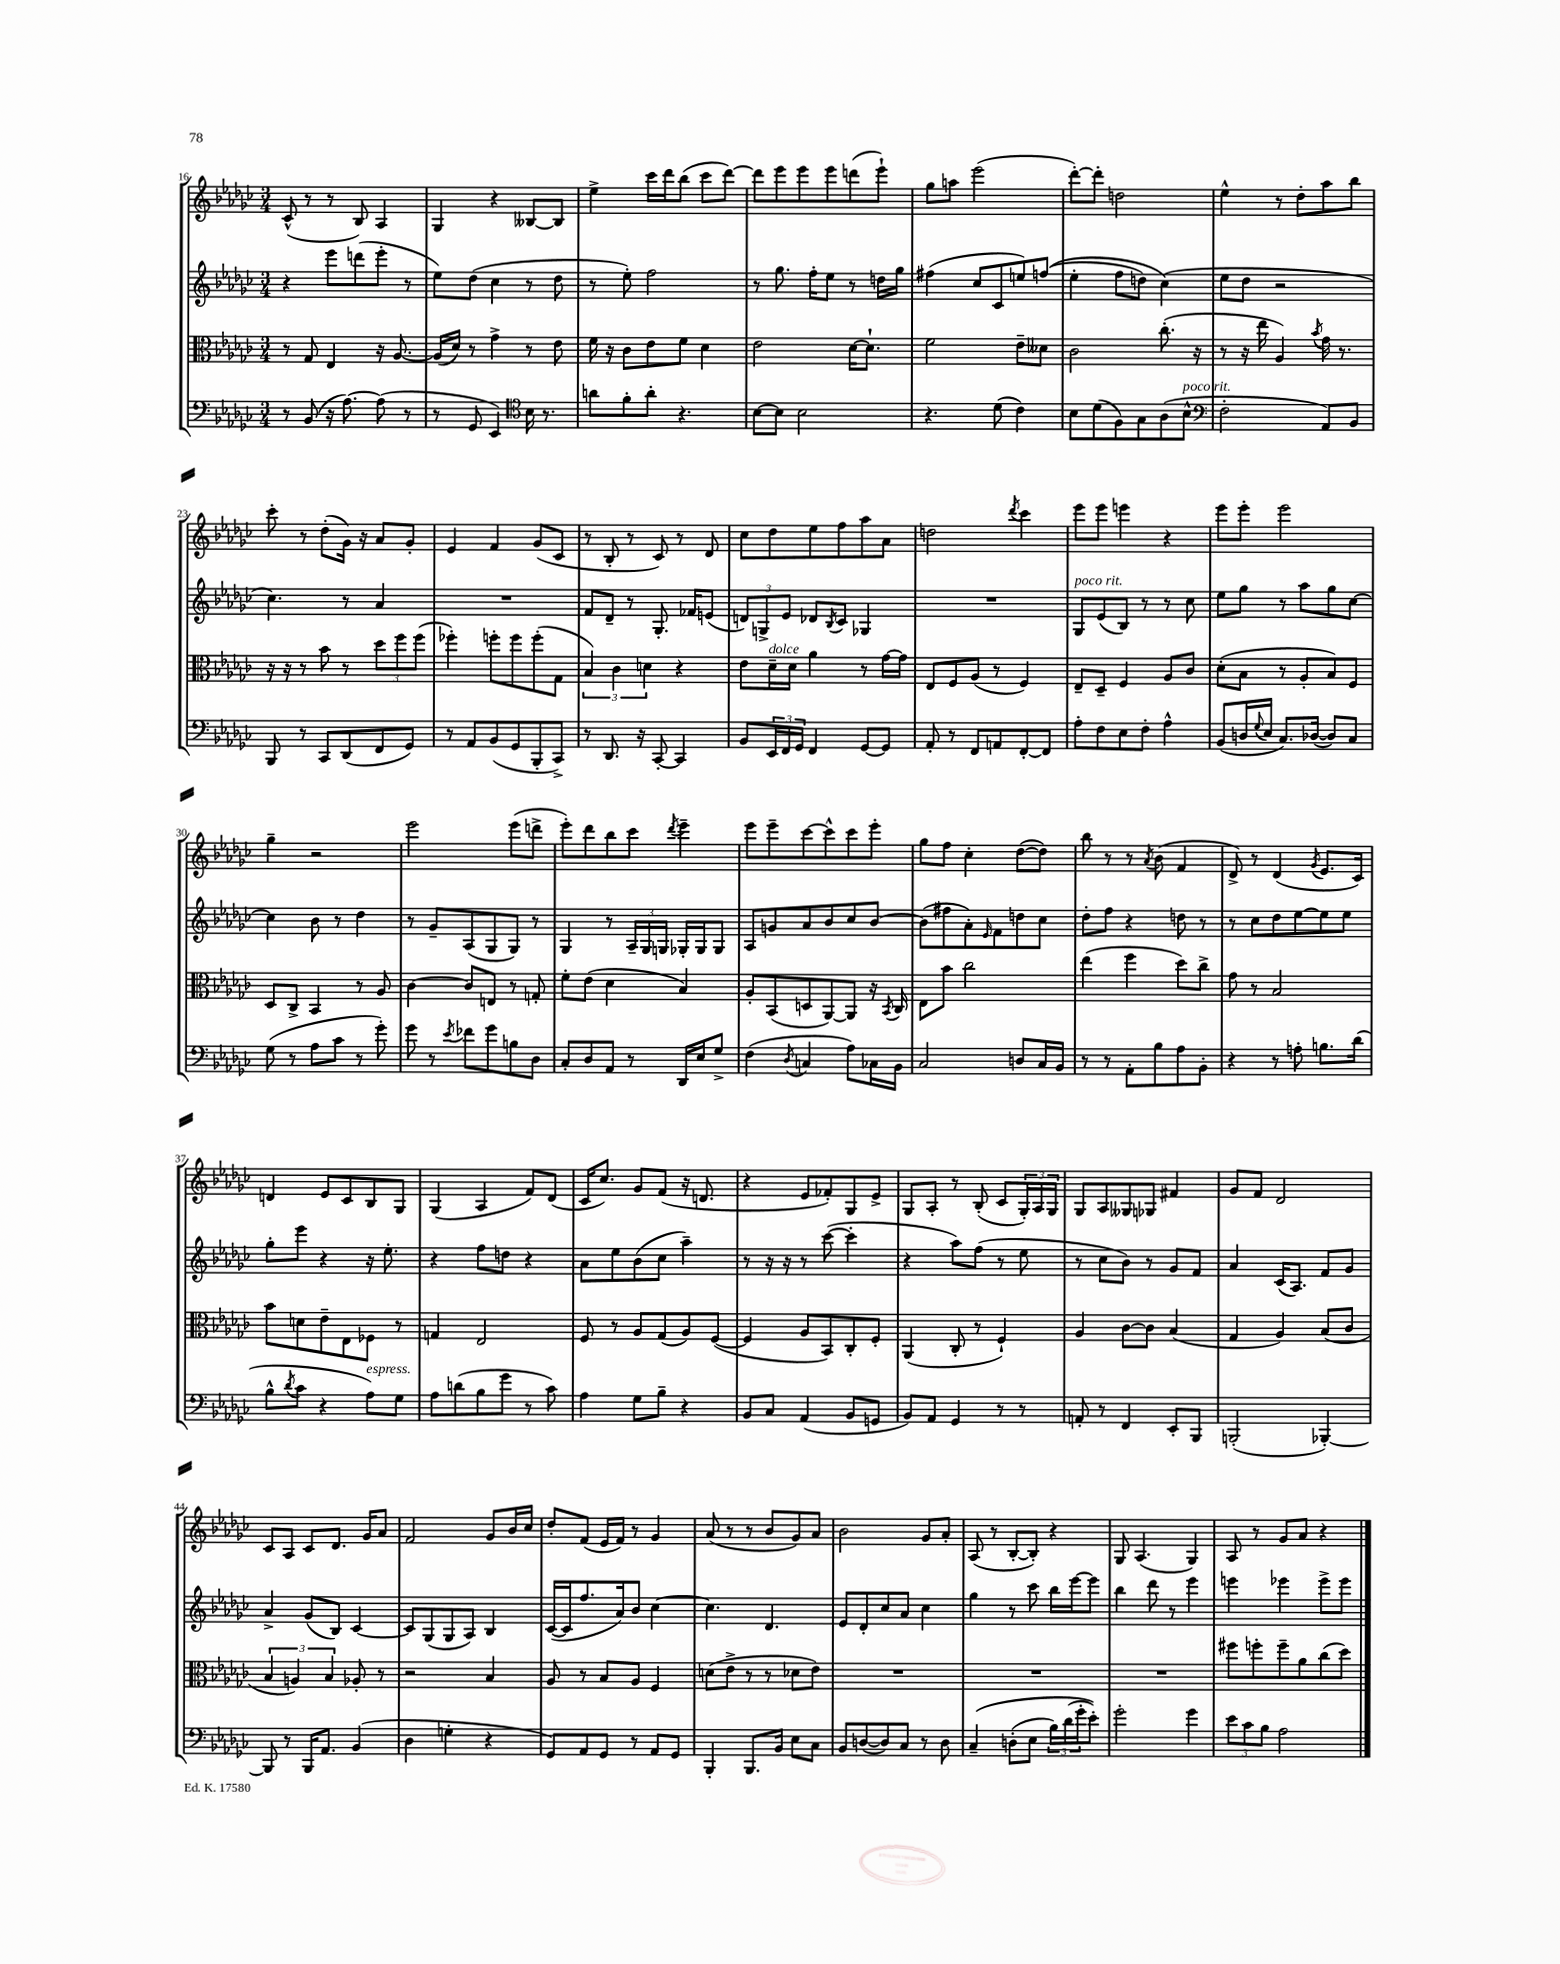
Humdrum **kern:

**kern	**kern	**kern	**kern
*part4	*part3	*part2	*part1
*staff4	*staff3	*staff2	*staff1
*clefF4	*clefC3	*clefG2	*clefG2
*k[b-e-a-d-g-c-]	*k[b-e-a-d-g-c-]	*k[b-e-a-d-g-c-]	*k[b-e-a-d-g-c-]
*M3/4	*M3/4	*M3/4	*M3/4
=16	=16	=16	=16
8r	8r	4r	(8c-^^/
(8BB-/	8G-/	.	8r
16r	4E-/	8eee-\L	8r
[8.A-\)	.	.	.
.	.	(8dddn\	8B-/)
(8A-\]	16r	8eee-'\J	4A-/
.	[8.A-/	.	.
8r	.	8r	.
=17	=17	=17	=17
8r	(16A-/LL]	8ee-\L)	4G-/
.	16d-/JJ)	.	.
8GG-/	8r	(8dd-\J	.
4EE-/)	4g-^\	4cc-\	4r
*clefC4	*	*	*
16B-\	8r	8r	[8B--X/L
8.r	.	.	.
.	8e-\	8dd-\	8B--/J]
=18	=18	=18	=18
8an\L	16f\	8r	4ee-^\
.	16r	.	.
8f'\	8c-\L	8ee-'\)	.
8a'\J	8e-\	2ff\	16ccc-\LL
.	.	.	16ddd-\J
4.r	8f\J	.	(8bb-\J
.	4d-\	.	8ccc-\L
.	.	.	[8ddd-\J)
=19	=19	=19	=19
[8B-\L	2e-\	8r	8ddd-\L]
8B-\J]	.	8.gg-\	8eee-\
2B-\	.	.	8eee-\
.	.	16ff'\KL	.
.	.	8ee-\J	8eee-\
.	[16d-\KL	8r	(8dddn\
.	8.d-`\J]	.	.
.	.	16ddn\LL	8eee-`\J)
.	.	16gg-\JJ	.
=20	=20	=20	=20
4.r	2f\	(4ff#X\	8gg-\L
.	.	.	8aan\J
.	.	8cc-/L	(2eee-\
(8d-\	.	8c-/	.
4c-\)	8e-~\L	8een/)	.
.	8d--X\J	((8ffn/J	.
=21	=21	=21	=21
8B-\L	2c-\	4ee-'\	[8ddd-'\L)
(8d-\	.	.	8ddd-'\J]
8F\)	.	8ff\L	2ddn\
8G-\	.	8ddn\J)	.
(8A-\	(8.cc-'\	(4cc-\)	.
!LO:TX:a:i:t=poco rit.	!	!	!
8B-^^\J	.	.	.
.	16r	.	.
=22	=22	=22	=22
*clefF4	*	*	*
2F'\	8r	8ee-\L	4ee-^^\
.	16r	8dd-\J	.
.	16ee-\	.	.
.	4A-/)	2r	8r
.	.	.	8dd-'\L
.	8qb-/	.	.
8AA-/L)	16g-\	.	8aa-\
.	8.r	.	.
8BB-/J	.	.	8bb-\J
!!LO:LB:g=z
=23	=23	=23	=23
8BBB-/	16r	4.cc-\)	8ccc-'\
.	16r	.	.
8r	8r	.	8r
8CC-/L	8b-\	.	(8dd-'\L
(8DD-/	8r	8r	16g-\Jk)
.	.	.	16r
8FF/	12dd-\L	4a-/	8a-/L
.	12ff\	.	.
8GG-/J)	.	.	8g-'/J
.	(12ff\J	.	.
=24	=24	=24	=24
8r	4ff-X'\)	2.r	4e-/
8AA-/L	.	.	.
(8BB-/	8ffn'\L	.	4f/
8GG-/	8ff\	.	.
8BBB-'/	(8ff'\	.	(8g-/L
8CC-^/J)	8G-\J	.	8c-/J
=25	=25	=25	=25
8r	6B-/)	8f/L	8r
8.DD-/	.	8d-~/J	8B-'/
.	6c-\	.	.
.	.	8r	8r
16r	.	.	.
.	6dn\	.	.
[8CC-'/	.	8.G-'/	8c-/)
4CC-/]	4r	.	8r
.	.	16f-X/KL	.
.	.	(8en/J	8d-/
=26	=26	=26	=26
8BB-/L	8e-\L	12dn/L)	8cc-\L
.	.	12Gn^/	.
!	!LO:TX:a:i:t=dolce	!	!
24EE-/L	16d-~\L	.	8dd-\
24FF/	.	12e-/J	.
.	16d-\JJ	.	.
24GG-/JJ	.	.	.
4FF/	4a-\	8d-X/L	8ee-\
.	.	8qB-/	.
.	.	8c-/J	8ff\
[8GG-/L	8r	4G-X/	8aa-\
8GG-/J]	[16g-\LL	.	8a-\J
.	16g-\JJ]	.	.
=27	=27	=27	=27
8AA-'/	8E-/L	2.r	2ddn\
8r	8F/	.	.
8FF/L	(8A-/J	.	.
8AAn/	8r	.	.
.	.	.	8qddd-/
[8FF'/	4F/)	.	4ccc-\
8FF/J]	.	.	.
=28	=28	=28	=28
!	!	!LO:TX:a:i:t=poco rit.	!
8A-'\L	8E-~/L	8G-/L	8eee-\L
8F\	8D-~/J	(8e-/	8eee-\J
8E-\	4F/	8B-/J)	4eeen\
8F'\J	.	8r	.
4A-^^\	8A-/L	8r	4r
.	8c-/J	8cc-\	.
=29	=29	=29	=29
(8BB-/L	(8d-'\L	8ee-\L	8eee-\L
16Dn/L	8B-\J	8gg-\J	8eee-'\J
8qqG-/	.	.	.
16E-/JJ	.	.	.
8.C-/L)	8r	8r	2eee-\
.	8A-'/L	8aa-\L	.
([16D-X/Jk	.	.	.
8D-/L])	8B-/)	8gg-\	.
8C-/J	8F/J	[8cc-\J	.
!!LO:LB:g=z
=30	=30	=30	=30
(8G-\	8D-/L	4cc-\]	4gg-~\
8r	8C-^/J	.	.
8A-\L	4BB-/	8b-\	2r
8c-\J	.	8r	.
8r	8r	4dd-\	.
8g-'\)	8A-/	.	.
=31	=31	=31	=31
8g-\	[4c-\	8r	2eee-\
8r	.	8g-~/L	.
8qe-/	.	.	.
8f-X\L	8c-/L]	(8A-/	.
8g-\	8En/J	8G-/	.
8Bn\	8r	8G-/J)	(8eee-\L
8D-\J	8Gn'/	8r	8dddn^\J
=32	=32	=32	=32
8C-'/L	8f'\L	4G-/	8eee-'\L)
8D-/	(8e-\J	.	8ddd-\
8AA-/J	4d-\	8r	8bb-\
8r	.	24A-~/LL	8ccc-\J
.	.	24G-/	.
.	.	24Gn/JJ	.
.	.	.	8qddd-/
16DD-/LL	4B-/)	16G-X'/LL	4eee-~\
16E-/J	.	16G-/J	.
8G-^/J	.	8G-/J	.
=33	=33	=33	=33
(4F\	8A-'/L	8A-/L	8eee-\L
.	(8BB-/	8gn/	8eee-~\
8qD-/	.	.	.
4Cn/	8Dn/	8a-/	[8ccc-\
.	[8AA-/)	8b-/	8ccc-^^\]
8A-\L)	8AA-/J]	8cc-/	8ccc-\
16C-X\L	16r	[8b-/J	8eee-'\J
.	8qBB-/	.	.
16BB-\JJ	16C-/	.	.
=34	=34	=34	=34
2C-/	8E-\L	(8b-\L]	8gg-\L
.	8b-\J	8ff#X\	8ff\J
.	2cc-\	8a-'\)	4cc-'\
.	.	16qqe-/	.
.	.	8f\	.
8Dn/L	.	8ddn\	([8dd-\L
16C-/L	.	8cc-\J	8dd-\J])
16BB-/JJ	.	.	.
=35	=35	=35	=35
8r	(4ee-\	8dd-'\L	8bb-\
8r	.	8ff\J	8r
8AA-'\L	4ff\	4r	8r
.	.	.	8qa-/
8B-\	.	.	(8b-\
8A-\	8dd-\L)	8ddn\	4f/
8BB-'\J	8cc-^\J	8r	.
=36	=36	=36	=36
4r	8g-\	8r	8d-^/)
.	8r	8cc-\L	8r
8r	2B-/	8dd-\	(4d-/
8An'\	.	[8ee-\	.
.	.	.	8qg-/
8.Bn\L	.	8ee-\]	8.e-/L
.	.	8ee-\J	.
(16d-\Jk	.	.	16c-/Jk)
!!LO:LB:g=z
=37	=37	=37	=37
8B-^^\L	8b-\L	8gg-'\L	4dn/
8qd-/	.	.	.
8c-\J	8dn\	8eee-\J	.
4r	8e-~\	4r	8e-/L
.	8E-\	.	8c-/
!LO:TX:a:i:t=espress.	!	!	!
8A-\L)	8F-X\J	16r	8B-/
.	.	8.ee-'\	.
8G-\J	8r	.	8G-/J
=38	=38	=38	=38
8A-\L	4Gn/	4r	(4G-/
(8dn\	.	.	.
8B-\	2E-/	8ff\L	4A-/
8g-\J	.	8ddn\J	.
8r	.	4r	8f/L)
8c-\)	.	.	(8d-/J
=39	=39	=39	=39
4A-\	8F/	8a-\L	16c-/KL
.	.	.	8.cc-/J)
.	8r	8ee-\	.
8G-\L	8A-/L	(8b-\	8g-/L
8B-~\J	(8G-/	8cc-\J	(8f/J
4r	8A-/)	4aa-~\)	16r
.	.	.	8.dn/
.	([8F/J	.	.
=40	=40	=40	=40
8BB-/L	4F/]	8r	4r
8C-/J	.	16r	.
.	.	16r	.
(4AA-/	8A-/L	8r	8e-/L
.	8BB-/)	([8ccc-\	8f-X'/)
8BB-/L	8C-'/	4ccc-'\]	8G-/
8GGn/J	8F'/J	.	8e-^/J
=41	=41	=41	=41
8BB-/L)	(4AA-/	4r	8G-/L
8AA-/J	.	.	8A-'/J
4GG-/	8C-'/	8aa-\L)	8r
.	8r	(8ff\J	(8B-'/
8r	4F`/)	8r	8c-/L
8r	.	8ee-\	24G-'/L)
.	.	.	24A-/
.	.	.	24G-/JJ
=42	=42	=42	=42
8AAn'/	4A-/	8r	8G-/L
8r	.	8cc-\L	8A-/
4FF/	[8c-\L	8b-\J)	8G--X/
.	8c-\J]	8r	8G-X/J
8EE-'/L	(4B-/	8g-/L	4f#X/
8BBB-/J	.	8f/J	.
=43	=43	=43	=43
(2BBBn'/	4G-/	4a-/	8g-/L
.	.	.	8f/J
.	4A-/)	(16c-/KL	2d-/
.	.	8.A-/J)	.
[4BBB-X'/)	(8B-/L	8f/L	.
.	8c-/J	8g-/J	.
!!LO:LB:g=z
=44	=44	=44	=44
8BBB-/]	6B-/	4a-^/	8c-/L
8r	.	.	8A-/J
.	6An/)	.	.
16BBB-/KL	.	(8g-/L	8c-/L
8.AA-/J	.	.	.
.	6B-/	.	.
.	.	8B-/J)	8.d-/J
(4BB-/	8A-X'/	[4c-/	.
.	.	.	16g-/KL
.	8r	.	8a-/J
=45	=45	=45	=45
4D-\	2r	8c-/L]	2f/
.	.	(8G-/	.
4Gn'\	.	8G-/	.
.	.	8A-/J)	.
4r	4B-/	4B-/	8g-/L
.	.	.	16b-/L
.	.	.	16cc-/JJ
=46	=46	=46	=46
8GG-/L)	8A-/	([16c-/LL	8dd-'/L
.	.	16c-/J]	.
8AA-/	8r	8.ff/	(8f/J
8GG-/J	8B-/L	.	16e-/LL
.	.	16a-/k)	16f/JJ)
8r	8A-/J	8b-/J	8r
8AA-/L	4F/	[4cc-\	4g-/
8GG-/J	.	.	.
=47	=47	=47	=47
4BBB-'/	(8dn\L	4.cc-\]	(8a-/
.	8e-^\J	.	8r
8.BBB-/L	8r	.	8r
.	8r	4.d-/	8b-/L
16BB-/Jk	.	.	.
8E-\L	8d-X\L	.	8g-/)
8C-\J	8e-\J)	.	8a-/J
=48	=48	=48	=48
8BB-/L	2.r	8e-/L	2b-\
([8Dn/	.	8d-'/	.
8D/])	.	8cc-/	.
8C-/J	.	8a-/J	.
8r	.	4cc-\	8g-/L
8D\	.	.	8a-'/J
=49	=49	=49	=49
(4C-~/	2.r	4gg-\	(8A-/
.	.	.	8r
(8Dn'\L	.	8r	[8B-'/L
8E-\J	.	8ccc-\	8B-'/J])
24B-\LL)	.	16bb-\LL	4r
(24d-\	.	.	.
.	.	[16eee-\J	.
24g-'\J	.	.	.
8e-'\J))	.	8eee-\J]	.
=50	=50	=50	=50
2g-'\	2.r	4bb-\	8G-/
.	.	.	(4.A-/
.	.	8ddd-\	.
.	.	8r	.
4g-\	.	4eee-\	4G-/)
=51	=51	=51	=51
12e-\L	8ff#X\L	4eeen\	8A-/
12c-\	.	.	.
.	8ffn'\	.	8r
12B-\J	.	.	.
2A-\	8ff~\	4eee-X\	8g-/L
.	8a-\	.	8a-/J
.	(8cc-\	8eee-^\L	4r
.	8dd-\J)	8eee-\J	.
==	==	==	==
*-	*-	*-	*-
